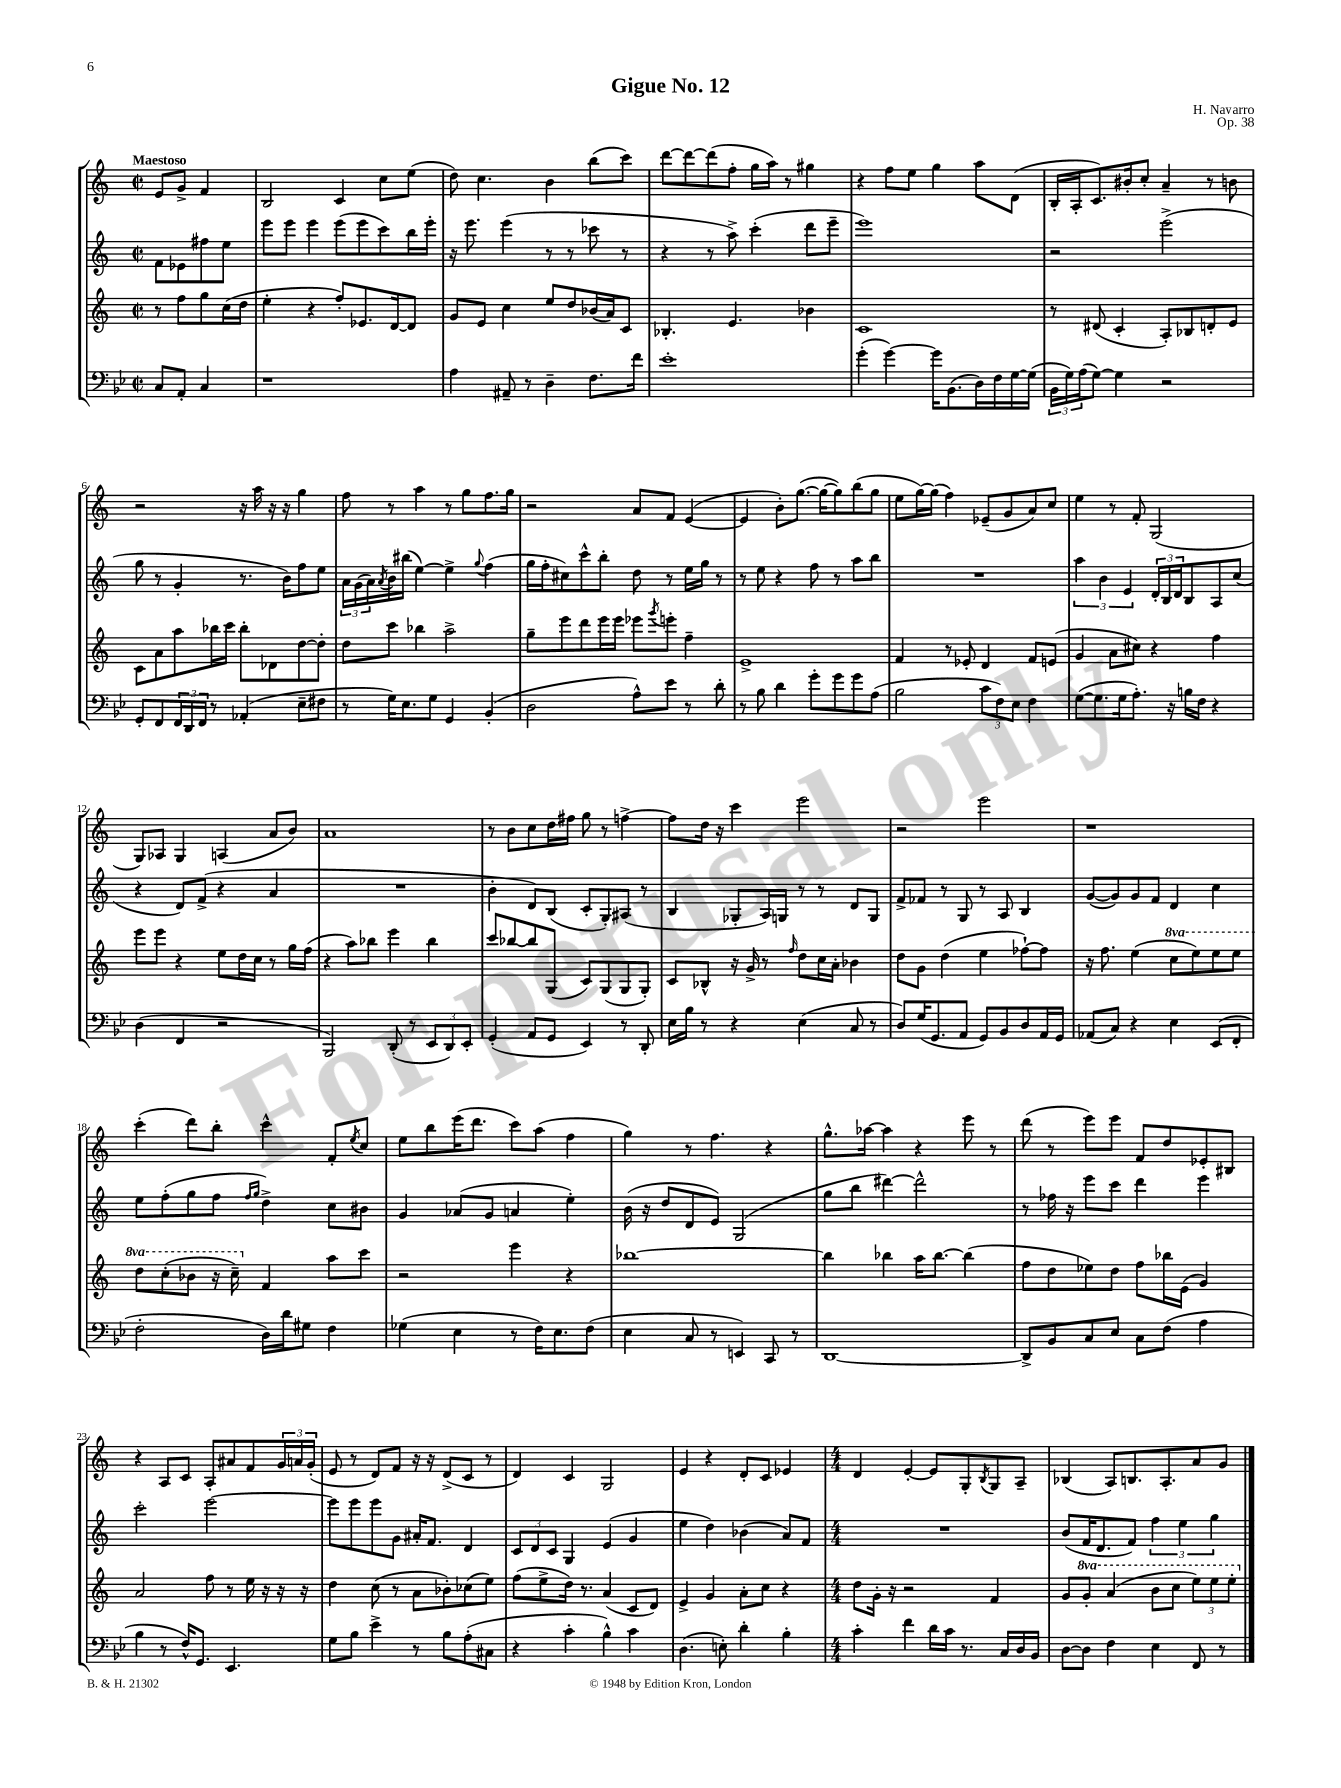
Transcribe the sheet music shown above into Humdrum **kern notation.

**kern	**kern	**kern	**kern
*staff4	*staff3	*staff2	*staff1
*clefF4	*clefG2	*clefG2	*clefG2
*k[b-e-]	*k[]	*k[]	*k[]
*M2/2	*M2/2	*M2/2	*M2/2
*met(c|)	*met(c|)	*met(c|)	*met(c|)
8C/L	8r	8f\L	8e/L
8AA'/J	8ff\L	8e-\	8g^/J
4C/	8gg\	8ff#\	4f/
.	(16cc\L	8ee\J	.
.	16dd\JJ	.	.
=	=	=	=
1r	4ee'\	8eee\L	2B/
.	.	8eee\J	.
.	4r	4eee\	.
.	8ff'/L)	(8eee\L	4c/
.	8.e-/	8eee\	.
.	.	8ccc\)	8cc\L
.	[16d/k	.	.
.	8d/]J	16bb\L	(8ee\J
.	.	16eee'\JJ	.
=	=	=	=
4A\	8g/L	16r	8dd\)
.	.	8.eee\	.
.	8e/J	.	4.cc\
8AA#~/	4cc\	(4eee\	.
8r	.	.	.
4D~\	8ee/L	8r	4b\
.	8dd/	8r	.
8.F\L	(16b-/L	8ccc-\	(8bb\L
.	16a/J)	.	.
.	8c/J	8r	8ccc\J)
16f\Jk	.	.	.
=	=	=	=
1e-'	4.B-'/	4r	[8ddd\L
.	.	.	8ddd\_
.	.	8r	(8ddd\]
.	4.e/	8aa^\)	8ff'\J
.	.	(4ccc'\	16gg\LL
.	.	.	16aa\JJ)
.	.	.	8r
.	4b-\	8ddd\L	4gg#\
.	.	8eee~\J	.
=	=	=	=
(4g'\	1c	1eee)	4r
[4g\)	.	.	8ff\L
.	.	.	8ee\J
16g\]LK	.	.	4gg\
(8.BB-\	.	.	.
16D\L)	.	.	8aa\L
16F\	.	.	.
[16G\	.	.	(8d\J
(16G\]JJ	.	.	.
=	=	=	=
24BB-\LL	8r	2r	16B'/LL
24G\)	.	.	.
.	.	.	16A'/J
(24A\J	.	.	.
[8G\J)	(8d#/	.	8.c/)
4G\]	4c'/	.	.
.	.	.	16b#'/k
.	.	.	8cc'/J
2r	8A'/L)	(2eee^\	4a~/
.	8B-/	.	.
.	8d'/	.	8r
.	8e/J	.	8b\
=	=	=	=
8GG'/L	8c\L	8gg\	2r
8FF/	8a\	8r	.
24FF/L	8aa\	4g'/	.
24DD/	.	.	.
24FF/JJ	.	.	.
8r	16bb-\L	.	.
.	16ccc\JJ	.	.
(4AA-'/	8bb-'\L	8.r	16r
.	.	.	16aa\
.	8d-\	.	16r
.	.	16b\LK)	16r
8E-~\L	[8dd\	8ff\	4gg\
8F#\J	8dd'\]J	8ee\J	.
=	=	=	=
8r	8dd\L	24a\LL	8ff\
.	.	(24g\	.
.	.	24a\)	.
.	.	8qa/	.
16G\LK)	8ccc\J	16b\	8r
8.E-\	.	(16bb#\JJ	.
.	4bb-\	[4ee\)	4aa\
8G\J	.	.	.
4GG/	2aa^\	4ee^\]	8r
.	.	.	8gg\L
.	.	8qqgg/	.
(4BB-'/	.	(4ff\	8.ff\
.	.	.	16gg\Jk
=	=	=	=
2D\	8gg~\L	16gg\LL	2r
.	.	16ff'\J	.
.	8eee\	8cc#\)	.
.	8ddd\	8ccc^^\	.
.	16eee\L	8bb'\J	.
.	16eee\JJ	.	.
8A^^\L)	8eee-\L	8dd\	8a/L
.	8qggg/	.	.
8e-\J	8eee'\J	8r	8f/J
8r	4ff~\	16ee\LL	([4e/
.	.	16gg\JJ	.
8d'\	.	8r	.
=	=	=	=
8r	1e^	8r	4e/]
8B-\	.	8ee\	.
4d\	.	4r	8b'\L)
.	.	.	([8.gg\J
8g'\L	.	8ff\	.
.	.	.	16gg\_LK
8g\	.	8r	8gg\])
8g\	.	8aa\L	(8bb\
(8A\J	.	8bb\J	8gg\J
=	=	=	=
2B-\	4f/	1r	8ee\L
.	.	.	[16gg\L)
.	.	.	(16gg\]JJ
.	8r	.	4ff\)
.	8e-'/	.	.
12c\L	4d/	.	(8e-~/L
12F\)	.	.	.
.	.	.	8g/
12E-\J	.	.	.
4F\	8f/L	.	8a/)
.	(8e/J	.	8cc/J
=	=	=	=
([8G\L	4g/	6aa\	4ee\
8.G\]	.	.	.
.	.	6b\	.
.	8a\L	.	8r
16G\k	.	.	.
.	.	6e/	.
8.A'\J)	8cc#\J)	.	8f'/
.	4r	24d'/LL	(2G/
.	.	24B/	.
16r	.	.	.
.	.	24d/J	.
16B\LL	.	8B/	.
16F\JJ	.	.	.
4r	4ff\	8A/	.
.	.	(8cc/J	.
=	=	=	=
(4D\	8eee\L	4r	8G/L)
.	8eee\J	.	8A-/J
4FF/	4r	8d/L)	4G/
.	.	(8f^/J	.
2r	8ee\L	4r	(4A/
.	16dd\L	.	.
.	16cc\JJ	.	.
.	8r	4a/	8a/L
.	16gg\LL	.	8b/J)
.	(16ff\JJ	.	.
=	=	=	=
2BBB-/)	4r	1r	1a
.	8aa\L)	.	.
.	8bb-\J	.	.
(8DD'/	4eee\	.	.
8r	.	.	.
12EE-/L	4bb-\	.	.
12DD/)	.	.	.
12EE-'/J	.	.	.
=	=	=	=
(4GG'/	8ccc/L	4b'\	8r
.	[8bb-/	.	8b\L
8AA/L	8bb-/]	8d/L)	8cc\
8GG/J	(8G/J	(8B/J	16dd\L
.	.	.	16ff#\JJ
4EE-/)	8c/L)	8c'/L	8gg\
.	(8G/	8G'/)	8r
8r	8G/	(8A#/J	[4ff^\
8DD'/	8G'/J)	8r	.
=	=	=	=
16E-\LL	8c/L	4B/	8ff\]L
16B-\JJ	.	.	.
8r	8B-^^/J	.	16dd\Jk
.	.	.	16r
4r	16r	8G-'/L	4ccc\
.	16g^/	.	.
.	8r	16A/L)	.
.	.	16G/JJ	.
.	16qqff/	.	.
(4E-\	8dd\L	8r	2eee\
.	16cc\L	8r	.
.	16a'\JJ	.	.
8C/	4b-\	8d/L	.
8r	.	8G/J	.
=	=	=	=
8D/L)	8dd\L	8f^/L	2r
(16G/K	8g\J	8f-/J	.
8.GG/	.	.	.
.	(4dd\	8r	.
8AA/J	.	8G/	.
8GG/L)	4ee\	8r	2eee\
8BB-/	.	8A/	.
8D/	[8ff-`\L)	4B/	.
16AA/L	8ff-\]J	.	.
16GG/JJ	.	.	.
=	=	=	=
(8AA-/L	16r	([8g/L	1r
.	8.ff\	.	.
8C/J)	.	8g/])	.
4r	(4ee\	8g/	.
.	.	8f/J	.
4E-\	8ccc\L	4d/	.
.	8eee\)	.	.
(8EE-/L	8eee\	4cc\	.
8FF'/J	8eee\J	.	.
=	=	=	=
2F'\	8ddd\L	8ee\L	(4ccc'\
.	(8ccc'\	(8ff'\	.
.	8bb-\J	8gg\	8ddd\L)
.	16r	8ff\J	8bb'\J
.	16ccc~\)	.	.
.	.	16qqff/LL	.
.	.	16qqgg/JJ	.
16D\LL)	4f/	4dd^\)	4ccc^^\
16d\J	.	.	.
8G#\J	.	.	.
4F\	8aa\L	8cc\L	8f'/L
.	.	.	8qee/
.	8ccc\J	8b#\J	8cc/J
=	=	=	=
(4G-\	2r	4g/	8ee\L
.	.	.	8bb\
4E-\	.	(8a-/L	(16eee\K
.	.	.	8.ddd\J
.	.	8g/J	.
8r	4eee\	4a/	8ccc\L)
16F\LK)	.	.	(8aa\J
8.E-\	.	.	.
.	4r	4ee'\)	4ff\
(8F\J	.	.	.
=	=	=	=
4E-\	[1bb-	(16b\	4gg\)
.	.	16r	.
.	.	8dd/L	.
8C/	.	8d/	8r
8r	.	8e/J)	4.ff\
4EE/)	.	(2G/	.
8CC/	.	.	4r
8r	.	.	.
=	=	=	=
[1DD	4bb-\]	8gg\L	8.gg^^\L
.	.	8bb\J	.
.	.	.	[16aa-\Jk
.	4bb-\	[4ddd#\)	4aa-\]
.	16aa\LK	2ddd#^^\]	4r
.	[8.bb-\J	.	.
.	(4bb-\]	.	8eee\
.	.	.	8r
=	=	=	=
8DD^/]L	8ff\L	8r	(8ddd\
8BB-/	8dd\	16ff-\	8r
.	.	16r	.
8C/	8ee-\)	8eee\L	8eee\L)
8E-/J	8dd\J	8ccc\J	8eee\J
8C\L	8ff\L	4ddd\	8f/L
(8F\J	16bb-\L	.	8dd/
.	(16e\JJ	.	.
4A\	4g/)	4eee\	8e-'/
.	.	.	8B#/J
=	=	=	=
4B-\	2a/	2ccc'\	4r
8r	.	.	8A/L
16F^^/LK)	.	.	8c/J
8.GG/J	.	.	.
.	8ff\	[2eee\	8A'/L
4.EE-/	8r	.	8a#/
.	16ee\	.	8f/
.	16r	.	.
.	16r	.	24g/L
.	.	.	24a/
.	16r	.	.
.	.	.	(24g'/JJ
=	=	=	=
8G\L	4dd\	8eee\]L	8e/
8B-\J	.	8eee\	8r
4e-^\	(8cc\	8eee\	8d/L)
.	8r	8g\J	8f/J
8r	8a\L	16a#'/LK	16r
.	.	8.f/J	16r
8B-\L	8b-'\)	.	(8d^/L
(8A'\	(8cc-\	4d/	8c/J
8C#\J	8ee\J)	.	8r
=	=	=	=
4r	(8ff\L	12c/L	4d/)
.	.	12d/	.
.	8ee^\	.	.
.	.	12c/J	.
4c'\	16dd\Jk)	4G/	4c/
.	8.r	.	.
4B-^^\)	(4a/	(4e/	2G/
4c\	8c/L	4g/	.
.	8d/J)	.	.
=	=	=	=
(4.D\	4e^/	4ee\	4e/
.	4g/	4dd\)	4r
8E'\)	.	.	.
4d'\	8a'\L	(4b-\	8d'/L
.	8cc\J	.	8c/J
4B-'\	4r	8a/L)	4e-/
.	.	8f/J	.
=	=	=	=
*M4/4	*M4/4	*M4/4	*M4/4
4c'\	8dd\L	1r	4d/
.	16g'\Jk	.	.
.	16r	.	.
4f\	2r	.	[4e'/
16d\LL	.	.	8e/]L
16c\JJ	.	.	.
8.r	.	.	8G'/
.	.	.	8qB/
.	4f/	.	8G/
16C/LL	.	.	.
16D/	.	.	8A~/J
16BB-/JJ	.	.	.
=	=	=	=
[8D\L	8g/L	(8b/L	(4B-/
8D\]J	8gg'/J	16f/K	.
.	.	8.d/	.
4F\	(4aa/	.	8A/L)
.	.	8f/J)	8.B/
4E-\	8bb\L	6ff\	.
.	.	.	8.A'/
.	8ccc\J	.	.
.	.	6ee\	.
8FF/	12eee\L)	.	8a/
.	12eee\	6gg\	.
8r	.	.	8g/J
.	12eee'\J	.	.
==	==	==	==
*-	*-	*-	*-
